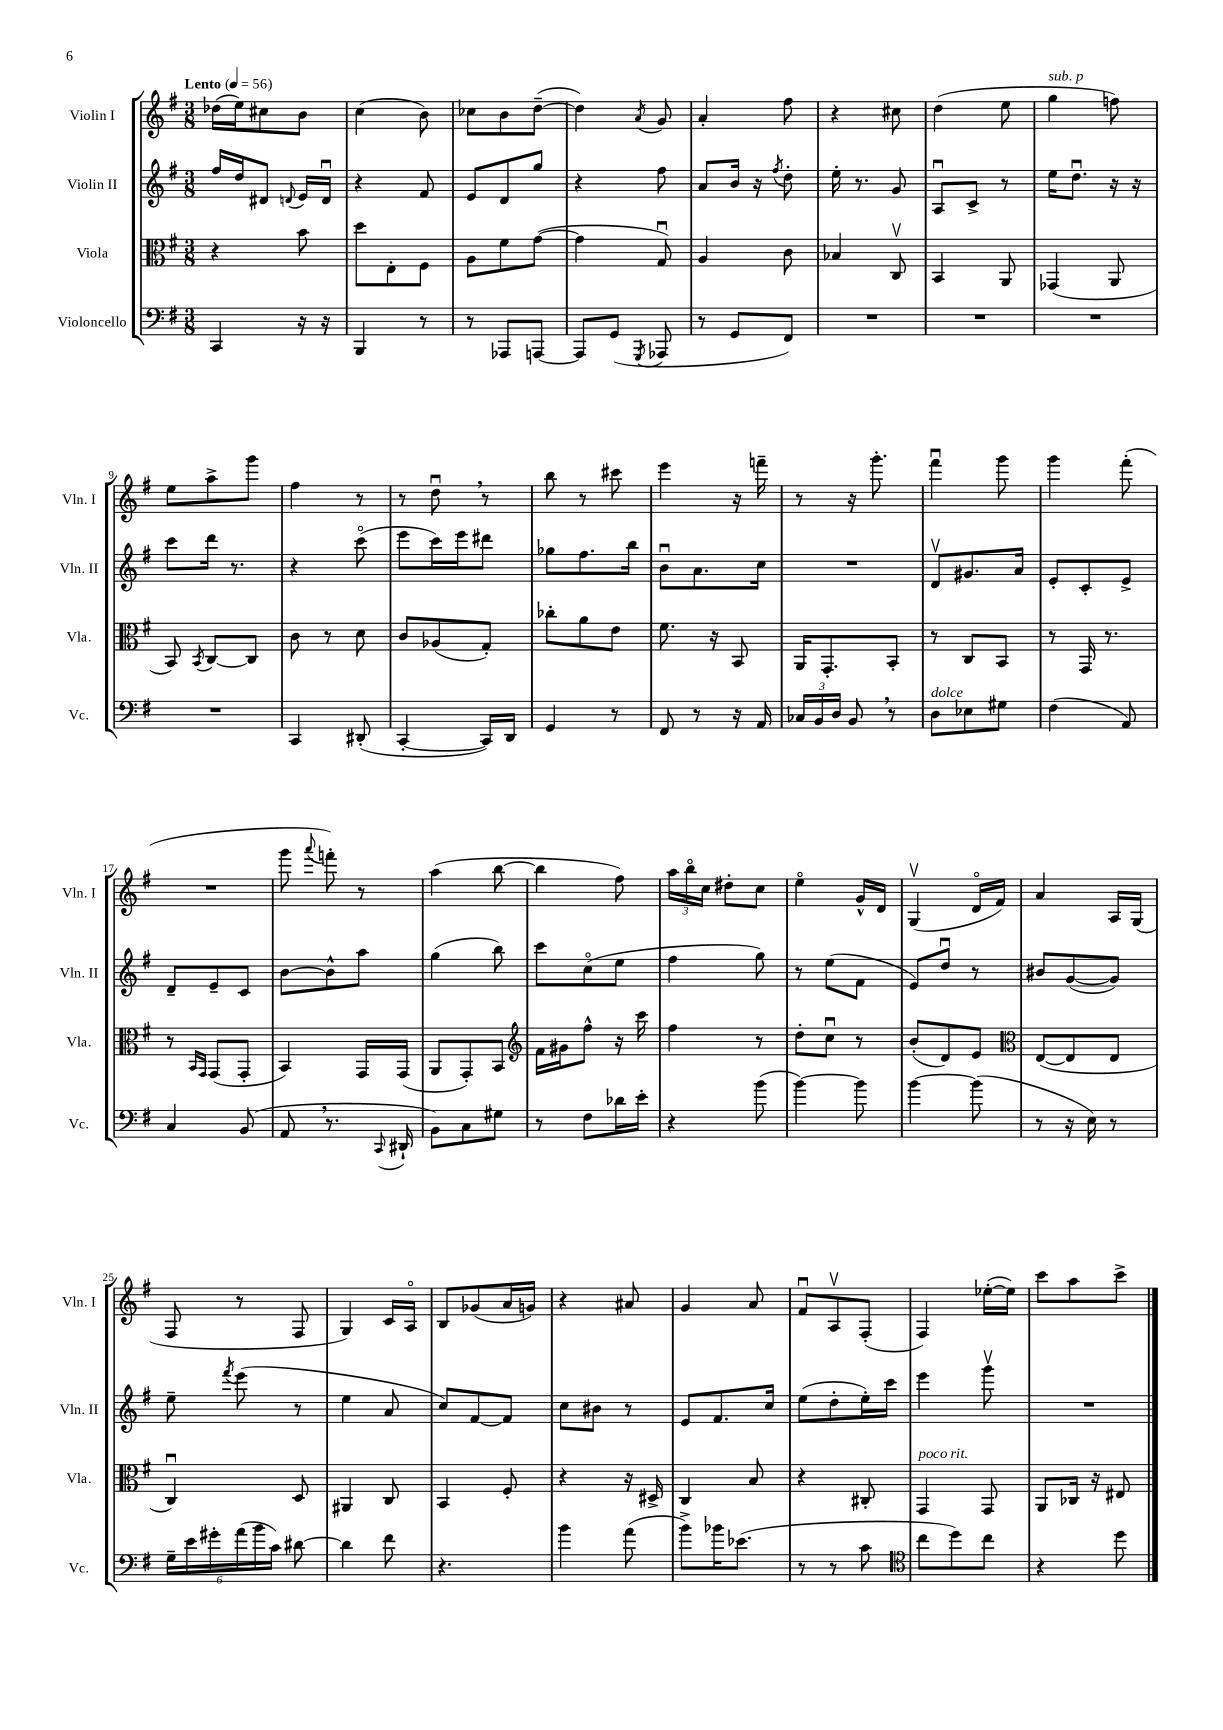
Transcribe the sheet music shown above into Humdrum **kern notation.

**kern	**kern	**kern	**kern
*staff4	*staff3	*staff2	*staff1
*clefF4	*clefC3	*clefG2	*clefG2
*k[f#]	*k[f#]	*k[f#]	*k[f#]
*M3/8	*M3/8	*M3/8	*M3/8
*MM56	*MM56	*MM56	*MM56
4CC/	4r	16ff#/LL	(16dd-\LL
.	.	16dd/J	16ee\J)
.	.	8d#/J	8cc#\
.	.	8qqd/	.
16r	8b\	16e/LL	8b\J
16r	.	16du/JJ	.
=	=	=	=
4BBB/	8dd\L	4r	(4cc\
.	8E'\	.	.
8r	8F#\J	8f#/	8b\)
=	=	=	=
8r	8A\L	8e/L	8cc-\L
8AAA-/L	8f#\	8d/	8b\
[8AAA/J	([8g\J	8gg/J	([8dd~\J
=	=	=	=
8AAA/]L	4g\]	4r	4dd\])
(8GG/J	.	.	.
8qGGG/	.	.	8qa/
8AAA-/	8Gu/)	8ff#\	8g/
=	=	=	=
8r	4A/	8a/L	4a'/
8GG/L	.	16b/Jk	.
.	.	16r	.
.	.	8qff#/	.
8FF#/J)	8c\	8dd'\	8ff#\
=	=	=	=
4.r	4B-/	16ee'\	4r
.	.	8.r	.
.	8Cv/	8g/	8cc#\
=	=	=	=
4.r	4BB/	8Au/L	(4dd\
.	.	8c^/J	.
.	8AA/	8r	8ee\
=	=	=	=
4.r	(4GG-/	16ee\LK	4gg\
.	.	8.ddu\J	.
.	8AA/	16r	8ff\)
.	.	16r	.
=	=	=	=
4.r	8BB/)	8ccc\L	8ee\L
.	8qBB/	.	.
.	[8C/L	16ddd\Jk	8aa^\
.	.	8.r	.
.	8C/]J	.	8ggg\J
=	=	=	=
4CC/	8c\	4r	4ff#\
.	8r	.	.
(8DD#'/	8d\	(8ccco\	8r
=	=	=	=
[4CC'/	8c/L	8eee\L	8r
.	(8A-/	16ccc\L)	8ddu\
.	.	16eee\J	.
16CC/]LL)	8G'/J)	8ddd#\J	8r
16DD/JJ	.	.	.
=	=	=	=
4GG/	8cc-'\L	8gg-\L	8bb\
.	8a\	8.ff#\	8r
8r	8e\J	.	8ccc#\
.	.	16bb\Jk	.
=	=	=	=
8FF#/	8.f#\	8bu\L	4eee\
8r	.	8.a\	.
.	16r	.	.
16r	8BB/	.	16r
16AA/	.	16cc\Jk	16fff~\
=	=	=	=
24C-/LL	16AA/LK	4.r	8r
24BB/	.	.	.
.	8.GG'/	.	.
24D/JJ	.	.	.
8BB/	.	.	16r
.	.	.	8.ggg'\
8r	8BB'/J	.	.
=	=	=	=
8D\L	8r	8dv/L	4fff#u\
8E-\	8C/L	8.g#/	.
8G#\J	8BB/J	.	8ggg\
.	.	16a/Jk	.
=	=	=	=
(4F#\	8r	8e'/L	4ggg\
.	16GG/	8c'/	.
.	8.r	.	.
8AA/)	.	8e^/J	(8fff#'\
=	=	=	=
4C/	8r	8d~/L	4.r
.	16qqBB/LL	.	.
.	16qqGG/JJ	.	.
.	(8GG/L	8e~/	.
(8BB/	8GG'/J	8c/J	.
=	=	=	=
8AA/	4BB/)	[8b\L	8ggg\
.	.	.	8qqaaa/
8.r	.	8b^^\]	8fff'\)
.	16GG/LL	8aa\J	8r
8qqCC/	.	.	.
16DD#`/	(16GG/JJ	.	.
=	=	=	=
8BB\L)	8AA/L	(4gg\	(4aa\
8C\	8GG'/)	.	.
8G#\J	8BB/J	8bb\)	[8bb\
=	=	=	=
*	*clefG2	*	*
8r	16f#\LL	8ccc\L	4bb\]
.	16g#\J	.	.
8F#\L	8ff#^^\J	(8cco\	.
16d-\L	16r	8ee\J	8ff#\)
16e'\JJ	16ccc\	.	.
=	=	=	=
4r	4ff#\	4ff#\	24aa\LL
.	.	.	24bbo\
.	.	.	24cc\JJ
.	.	.	8dd#'\L
(8b\	8r	8gg\)	8cc\J
=	=	=	=
[4b\)	8dd'\L	8r	4eeo\
.	8ccu\J	(8ee\L	.
8b\]	8r	8f#\J	16g^^/LL
.	.	.	16d/JJ
=	=	=	=
[4b\	(8b'/L	8e/L)	(4Gv/
.	8d/)	8ddu/J	.
(8b\]	8e/J	8r	16do/LL
.	.	.	16f#/JJ)
=	=	=	=
*	*clefC3	*	*
8r	([8E/L	8b#/L	4a/
16r	8E/]	([8g/	.
16E\)	.	.	.
8r	8E/J	8g/]J)	16A/LL
.	.	.	(16G/JJ
=	=	=	=
24G~\LL	4Cu/)	8ee~\	8F#/
24e\	.	.	.
24g#'\	.	.	.
.	.	8qfff#/	.
(24a\	.	(8eee\	8r
24b\	.	.	.
24c\JJ)	.	.	.
[8d#\	8D/	8r	8F#/
=	=	=	=
4d#\]	4AA#/	4ee\	4G/)
8f#\	8C/	8a/	16c/LL
.	.	.	16Ao/JJ
=	=	=	=
4.r	4BB/	8cc/L)	8B/L
.	.	[8f#/	(8g-/
.	8F#'/	8f#/]J	16a/L
.	.	.	16g/JJ)
=	=	=	=
4b\	4r	8cc\L	4r
.	.	8b#\J	.
(8a\	16r	8r	8a#/
.	16D#^/	.	.
=	=	=	=
8b^\L)	4C/	8e/L	4g/
16b-\K	.	8.f#/	.
(8.e-\J	.	.	.
.	8B/	.	8a/
.	.	16cc/Jk	.
=	=	=	=
8r	4r	(8ee\L	8f#u/L
8r	.	8dd'\	8Av/
8c\	8C#'/	16ee'\L)	(8F#'/J
.	.	16ccc\JJ	.
=	=	=	=
*clefC4	*	*	*
8cc\L	4GG/	4eee\	4F#/)
8dd\)	.	.	.
8cc\J	8GG/	8gggv\	([16ee-'\LL
.	.	.	16ee-\]JJ)
=	=	=	=
4r	8AA/L	4.r	8ccc\L
.	16C-/Jk	.	8aa\
.	16r	.	.
8dd\	8E#/	.	8ccc^\J
==	==	==	==
*-	*-	*-	*-
